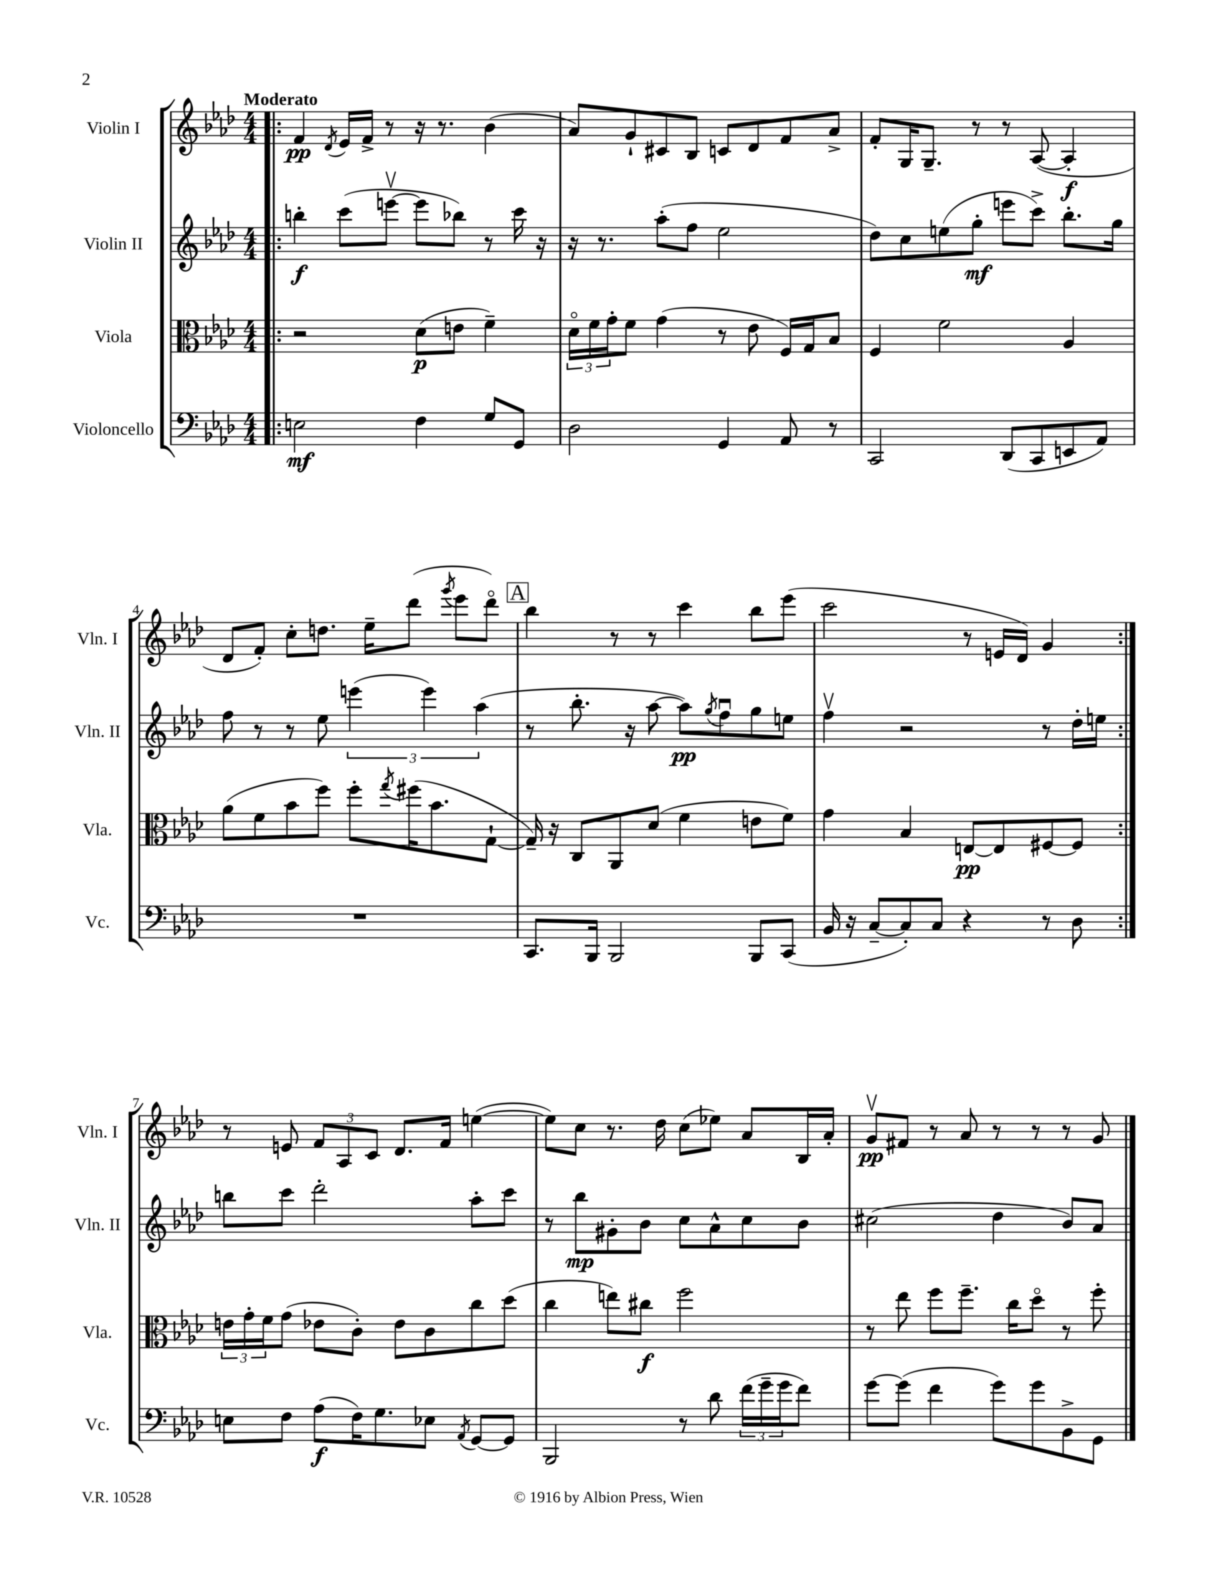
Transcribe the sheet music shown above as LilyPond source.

<<
\new StaffGroup <<
\new Staff = "s0" \with { instrumentName = "Violin I" shortInstrumentName = "Vln. I" } {
    \clef treble \key aes \major \numericTimeSignature \time 4/4 \tempo "Moderato"
    \repeat volta 2 { \bar ".|:" f'4\pp \acciaccatura { des'8 } ees'16 f'16-> r8 r16 r8. bes'4( |
    aes'8) g'8-! cis'8 bes8 c'8 des'8 f'8 aes'8-> |
    f'8-. g16 g8.-- r8 r8 aes8~( aes4-.\f |
    des'8 f'8-.) c''8-. d''8. ees''16-- des'''8( \acciaccatura { g'''8 } ees'''8 des'''8\flageolet) |
    \mark \markup { \box "A" } bes''4 r8 r8 c'''4 bes''8 ees'''8( |
    c'''2 r8 e'16 des'16) g'4 | }
    r8 e'8 \tuplet 3/2 { f'8 aes8 c'8 } des'8. f'16 e''4~( |
    e''8) c''8 r8. des''16 c''8( ees''8) aes'8 bes16 aes'16-. |
    g'8\upbow\pp fis'8 r8 aes'8 r8 r8 r8 g'8 \bar "|." |
}
\new Staff = "s1" \with { instrumentName = "Violin II" shortInstrumentName = "Vln. II" } {
    \clef treble \key aes \major \numericTimeSignature \time 4/4
    \repeat volta 2 { \bar ".|:" b''4-.\f c'''8( e'''8~\upbow e'''8 bes''8) r8 c'''16 r16 |
    r16 r8. aes''8-.( f''8 ees''2 |
    des''8) c''8 e''8( g''8-.\mf e'''8 c'''8->) bes''8.-. g''16 |
    f''8 r8 r8 ees''8 \tuplet 3/2 { e'''4( e'''4) aes''4( } |
    \mark \markup { \box "A" } r8 bes''8.-. r16 aes''8~ aes''8\pp) \acciaccatura { g''8 } f''8\downbow g''8 e''8 |
    f''4\upbow r2 r8 des''16-. e''16 | }
    b''8 c'''8 des'''2-. aes''8-. c'''8 |
    r8 bes''8\mp gis'8-. bes'8 c''8 aes'8-^ c''8 bes'8 |
    cis''2( des''4 bes'8) aes'8 \bar "|." |
}
\new Staff = "s2" \with { instrumentName = "Viola" shortInstrumentName = "Vla." } {
    \clef alto \key aes \major \numericTimeSignature \time 4/4
    \repeat volta 2 { \bar ".|:" r2 des'8\p( e'8 f'4--) |
    \tuplet 3/2 { des'16\flageolet f'16 g'16-. } f'8 g'4( r8 ees'8 f16) g16 bes8 |
    f4 f'2 aes4 |
    aes'8( f'8 bes'8 f''8) f''8-. \acciaccatura { g''8 } fis''16( bes'8. g8~-! |
    \mark \markup { \box "A" } g16--) r16 c8 aes,8 des'8( f'4 e'8 f'8) |
    g'4 bes4 e8~\pp e8 fis8~ fis8 | }
    \tuplet 3/2 { e'16 g'16-. f'16 } g'8( ees'8 c'8-.) ees'8 c'8 c''8 des''8( |
    c''4 e''8) cis''8\f f''2 |
    r8 ees''8 f''8 f''8.-- c''16 des''8\flageolet r8 f''8-. \bar "|." |
}
\new Staff = "s3" \with { instrumentName = "Violoncello" shortInstrumentName = "Vc." } {
    \clef bass \key aes \major \numericTimeSignature \time 4/4
    \repeat volta 2 { \bar ".|:" e2\mf f4 g8 g,8 |
    des2 g,4 aes,8 r8 |
    c,2 des,8( c,8 e,8 aes,8) |
    R1 |
    \mark \markup { \box "A" } c,8. bes,,16 bes,,2 bes,,8 c,8( |
    bes,16 r16 c8~-- c8-.) c8 r4 r8 des8 | }
    e8 f8 aes8\f( f16) g8. ees8 \acciaccatura { aes,8 } g,8~ g,8 |
    bes,,2 r8 des'8 \tuplet 3/2 { f'16( g'16-- g'16 } f'8) |
    g'8~ g'8( f'4 g'8) g'8 bes,8-> g,8 \bar "|." |
}
>>
>>
